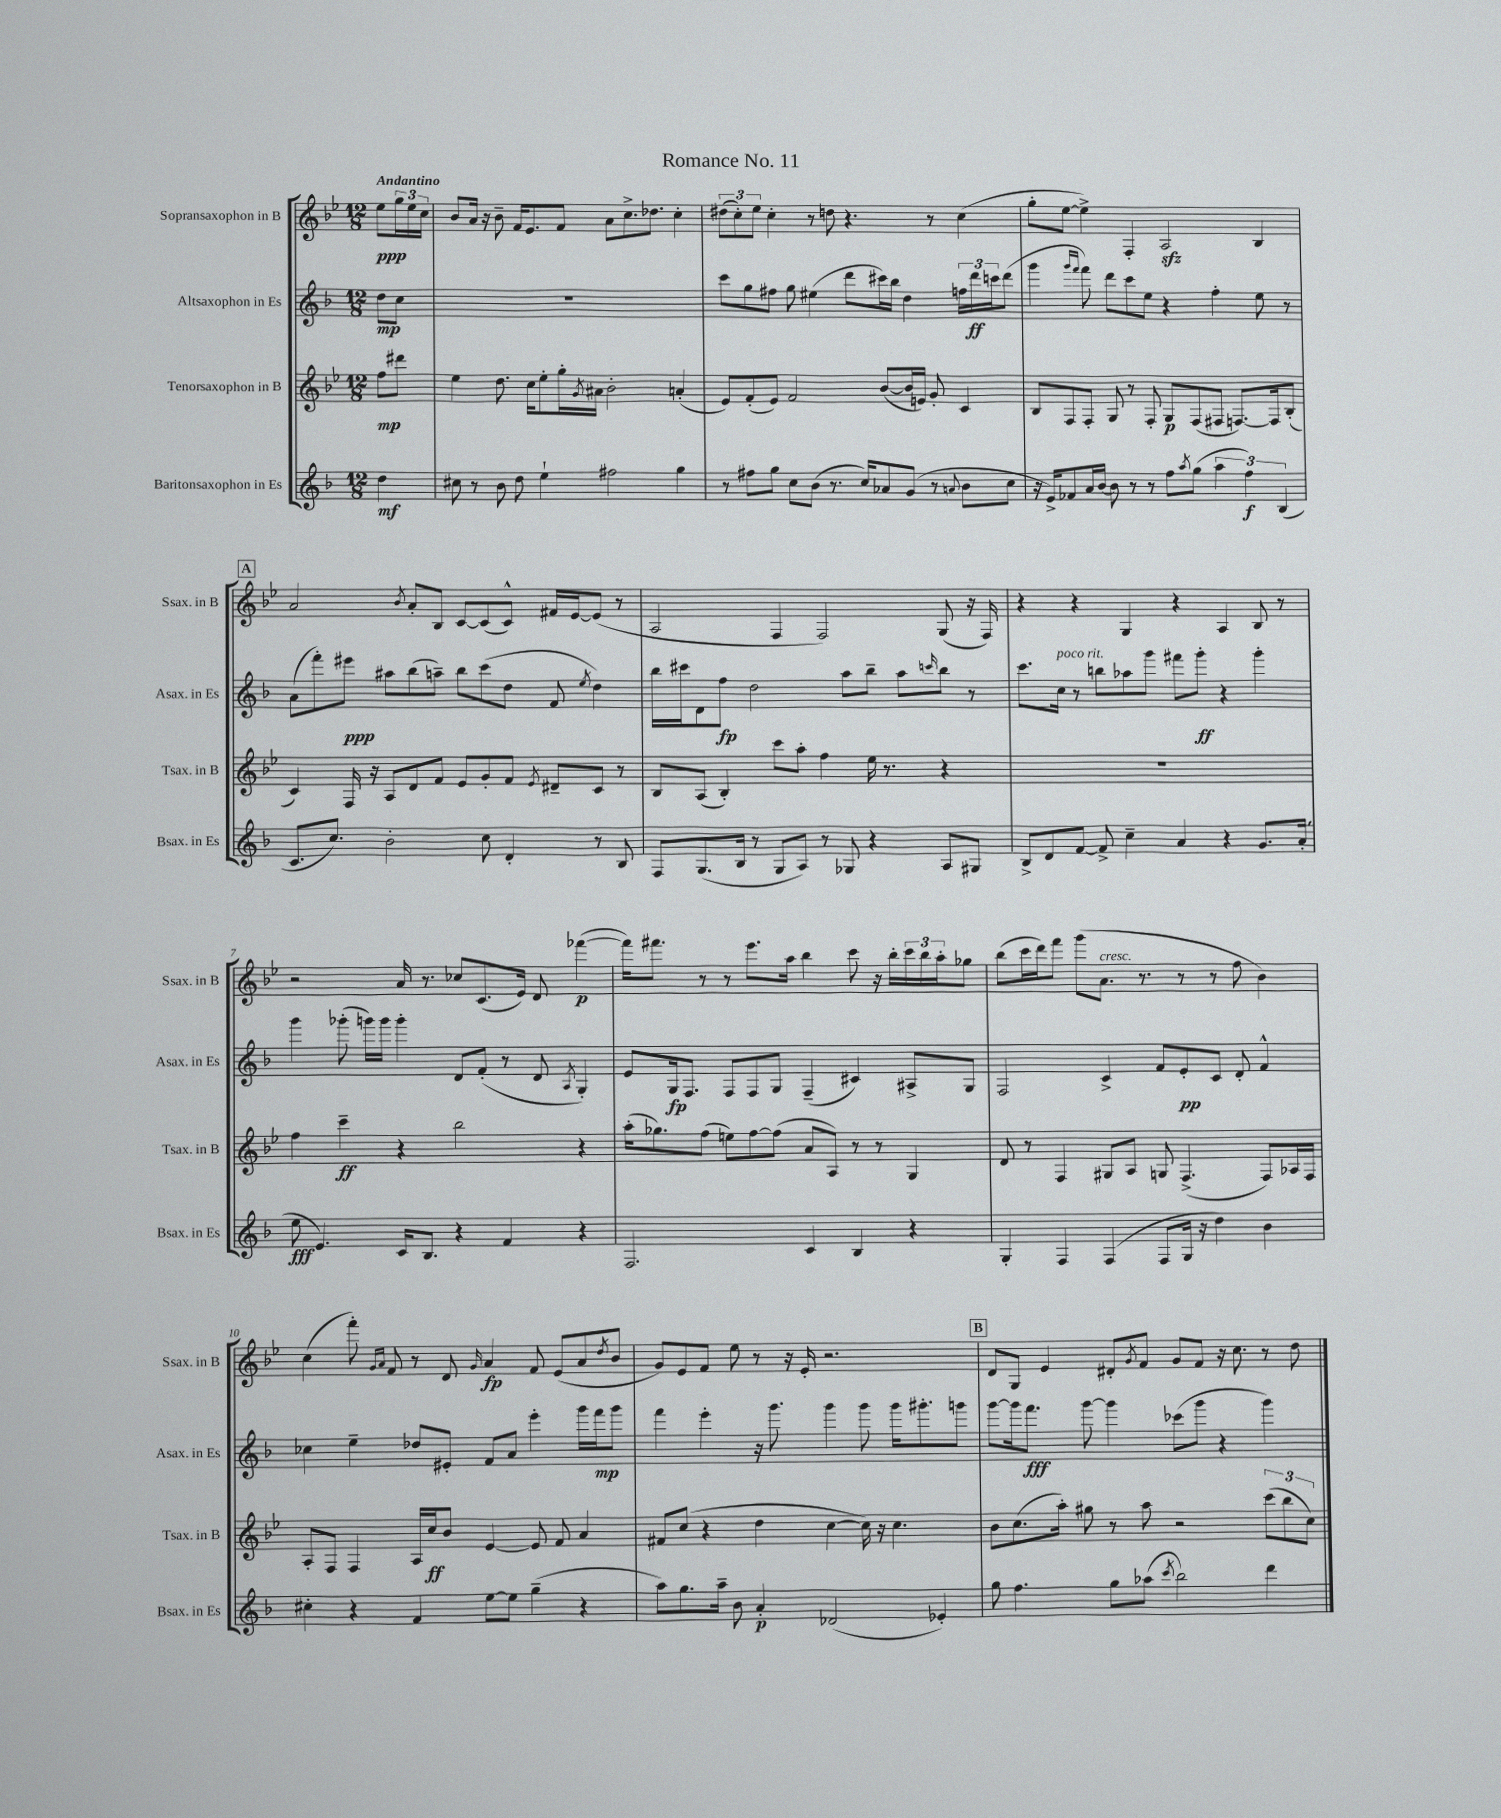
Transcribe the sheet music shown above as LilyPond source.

\header { title = "Romance No. 11" }
<<
\new StaffGroup <<
\new Staff = "s0" \with { instrumentName = "Sopransaxophon in B" shortInstrumentName = "Ssax. in B" } {
    \clef treble \key bes \major \numericTimeSignature \time 12/8 \partial 4 \tempo "Andantino"
    ees''8\ppp \tuplet 3/2 { g''16 ees''16 c''16 } |
    bes'8 a'16 r16 bes'8-- f'16 ees'8. f'8 a'8 c''8.-> des''8. c''4-. |
    \tuplet 3/2 { dis''8( c''8-.) ees''8 } c''4-. r8 d''8 r4. r8 c''4( |
    g''8-. ees''8~ ees''4->) f4-. a2\sfz bes4 |
    \mark \markup { \box "A" } a'2 \acciaccatura { bes'8 } a'8-. bes8 c'8~ c'8( c'8-^) fis'16 ees'16~ ees'8( r8 |
    a2 f4 f2) g8( r16 f16) |
    r4 r4 g4 r4 a4 bes8 r8 |
    r2 a'16 r8. ces''8 c'8.( ees'16) d'8 fes'''4~\p( |
    fes'''16) fis'''8. r8 r8 ees'''8. a''16 bes''4 c'''8 r16 bes''16-. \tuplet 3/2 { c'''16 bes''16 a''16-. } ges''8 |
    bes''8( c'''16 d'''16) f'''8 g'''8( a'8.^\markup { \italic "cresc." } r8. r8 r8 f''8 bes'4) |
    c''4( f'''8-.) \grace { g'16 a'16 } f'8 r8 d'8 \grace { g'16 } a'4\fp f'8 ees'8( a'8 \acciaccatura { d''8 } bes'8 |
    g'8) ees'8 f'8 ees''8 r8 r16 ees'16-. r2. |
    \mark \markup { \box "B" } d'8 g8 ees'4 dis'8-. \acciaccatura { g'8 } f'8 g'8 f'8 r16 c''8. r8 d''8 \bar "|." |
}
\new Staff = "s1" \with { instrumentName = "Altsaxophon in Es" shortInstrumentName = "Asax. in Es" } {
    \clef treble \key f \major \numericTimeSignature \time 12/8 \partial 4
    d''8\mp c''8 |
    R1. |
    c'''8 g''8 fis''8 g''8 eis''4( d'''8 cis'''16) bes''16 d''4 \tuplet 3/2 { f''16 d'''16\ff c'''16 } d'''8( |
    g'''4 \grace { g'''16 f'''16 } f'''8) d'''8 c'''8 e''8 r4 f''4-. e''8 r8 |
    \mark \markup { \box "A" } a'8( f'''8-.) eis'''8\ppp ais''8 bes''8( a''8--) bes''8 c'''8( d''8 f'8 \acciaccatura { e''8 } d''4) |
    bes''16 cis'''16 d'8 f''8\fp d''2 a''8 bes''8-- a''8 \grace { c'''16 } bes''8 r8 |
    c'''8. c''16^\markup { \italic "poco rit." } r8 b''8 aes''8 g'''8 fis'''8 g'''8-.\ff r4 g'''4-. |
    g'''4 ges'''8-.( g'''16) g'''16 g'''4-. d'8 f'8-.( r8 d'8 \acciaccatura { a8 } g4-.) |
    e'8 g16\fp f8. f8 f8 g8 f4--( cis'4) ais8-> g8 |
    f2 c'4-> f'8 e'8-.\pp c'8 d'8-. f'4-^ |
    ces''4 e''4-- des''8 eis'8-. f'8 a'8 e'''4-. g'''16 f'''16\mp g'''8 |
    f'''4 e'''4-. r16 g'''8. g'''4 g'''8 g'''16 gis'''8.-. g'''8 |
    \mark \markup { \box "B" } g'''8~ g'''16 f'''8.\fff g'''8~ g'''4 ces'''8( g'''8 r4 g'''4) \bar "|." |
}
\new Staff = "s2" \with { instrumentName = "Tenorsaxophon in B" shortInstrumentName = "Tsax. in B" } {
    \clef treble \key bes \major \numericTimeSignature \time 12/8 \partial 4
    f''8\mp dis'''8 |
    ees''4 d''8. c''16 ees''8-. g''16-. \acciaccatura { g'8 } ais'16 bes'2-. a'4-.( |
    ees'8) f'8-.( ees'8) f'2 bes'8~( bes'16 e'16) g'8-. c'4 |
    bes8 f8 f8-. g8 r8 f8-. g8\p f8( fis8 f8.~) f16 bes8-.( |
    \mark \markup { \box "A" } c'4) f16 r16 a8 d'8 f'8 ees'8 g'8-. f'8 \acciaccatura { ees'8 } dis'8-- c'8 r8 |
    bes8 a8( bes4-.) c'''8 a''8-. f''4 ees''16 r8. r4 |
    R1. |
    f''4 c'''4--\ff r4 bes''2 r4 |
    a''16-.( ges''8.) f''8( e''8) f''8~ f''8( a'8 a8) r8 r8 g4 |
    d'8 r8 f4 gis8 a8 g8 f4.->( f8) aes16 f16 |
    a8-. f8 f4 a16 c''16\ff bes'8 ees'4~ ees'8 f'8 a'4 |
    fis'8 c''8( r4 d''4 c''4~ c''16) r16 c''4. |
    \mark \markup { \box "B" } bes'8 c''8.( a''16-.) gis''8 r8 a''8 r2 \tuplet 3/2 { c'''8( bes''8 c''8) } \bar "|." |
}
\new Staff = "s3" \with { instrumentName = "Baritonsaxophon in Es" shortInstrumentName = "Bsax. in Es" } {
    \clef treble \key f \major \numericTimeSignature \time 12/8 \partial 4
    d''4\mf |
    cis''8 r8 bes'8 d''8 e''4-! fis''2 g''4 |
    r8 fis''8 g''8 c''8 bes'8( r8. c''16) aes'8 g'8( r8 \appoggiatura { a'8 } bes'8 c''8 |
    r16 e'16->) fes'8 a'16 bes'16~ bes'8 r8 r8 f''8 \acciaccatura { a''8 } g''8( \tuplet 3/2 { a''4 f''4\f) bes4( } |
    \mark \markup { \box "A" } c'8. c''8.) bes'2-. c''8 d'4-. r8 bes8 |
    f8 g8.( bes16 r8 g8 a8) r8 ges8 r4 a8 gis8 |
    bes8-> d'8 f'8~ f'8-> c''4-- a'4 r4 g'8. a'16-.( |
    e''8\fff e'4.) c'16 bes8. r4 f'4 r4 |
    f2. c'4 bes4 r4 |
    g4-. f4 f4( f8 g16 r16 d''4) bes'4 |
    cis''4-. r4 f'4 e''8~ e''8 g''4--( r4 |
    a''8) g''8. a''16-- bes'8 a'4-.\p des'2( ees'4-.) |
    \mark \markup { \box "B" } g''8 f''4. g''8 aes''8( \acciaccatura { c'''8 } bes''2) d'''4 \bar "|." |
}
>>
>>
